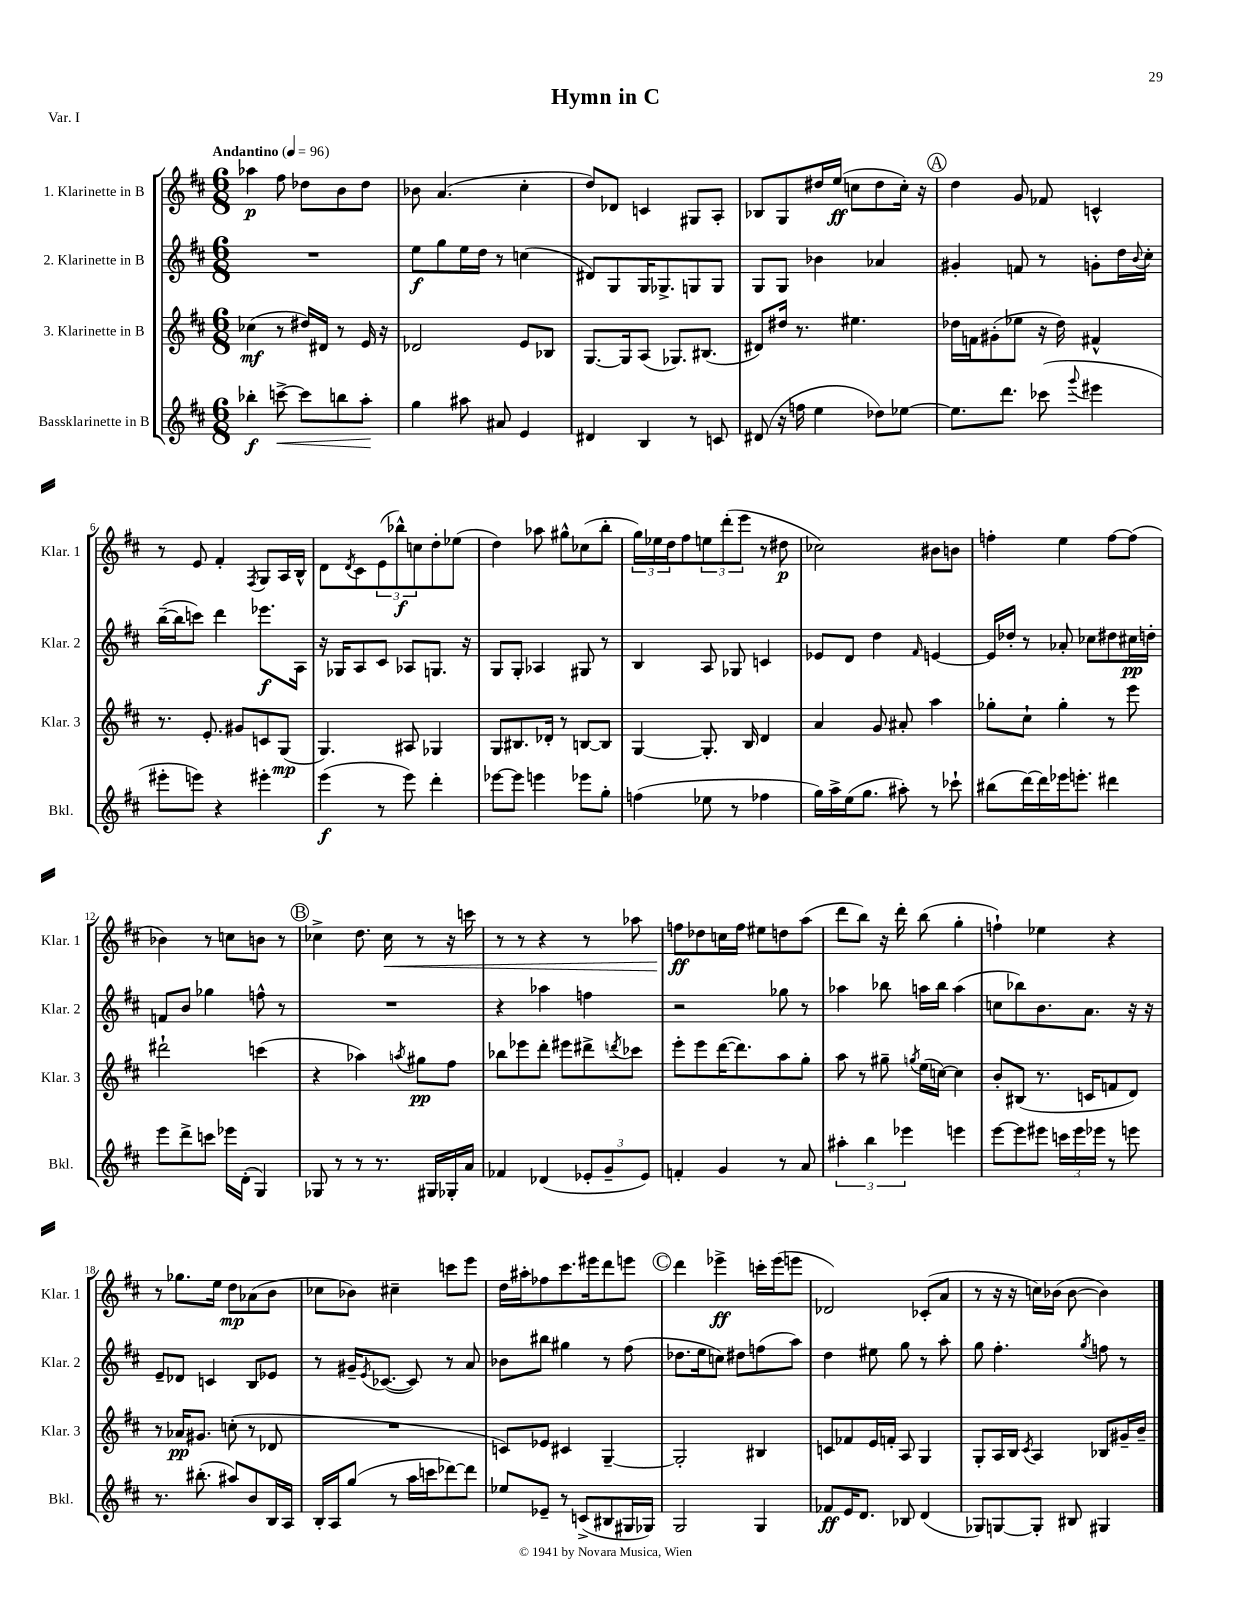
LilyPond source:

\header { title = "Hymn in C" piece = "Var. I" }
<<
\new StaffGroup <<
\new Staff = "s0" \with { instrumentName = "1. Klarinette in B" shortInstrumentName = "Klar. 1" } {
    \clef treble \key d \major \numericTimeSignature \time 6/8 \tempo "Andantino" 4 = 96
    aes''4\p fis''8 des''8 b'8 des''8 |
    bes'8 a'4.( cis''4-. |
    d''8) des'8 c'4 gis8 a8-. |
    bes8 g8 dis''16 e''16\ff( c''8 dis''8 c''16-.) r16 |
    \mark \markup { \circle "A" } d''4 g'8 fes'8 c'4-^ |
    r8 e'8 fis'4-. \acciaccatura { fis8 } g8 a16 b16-^ |
    d'8 \acciaccatura { d'8 } cis'8 \tuplet 3/2 { e'8( bes''8-^\f) c''8 } d''8-. ees''8( |
    d''4) aes''8 gis''8-^ ces''8( b''8-. |
    \tuplet 3/2 { g''16) ees''16 d''16 } fis''8 \tuplet 3/2 { e''8 d'''8-.( e'''8 } r8 dis''8\p |
    ces''2) bis'8 b'8 |
    f''4-. e''4 f''8~ f''8( |
    bes'4) r8 c''8 b'8 r8 |
    \mark \markup { \circle "B" } ces''4-> d''8. ces''16\< r8 r16 c'''16 |
    r8 r8 r4 r8 aes''8 |
    f''8\ff\! des''8 c''16 f''16 eis''8 d''8 a''8( |
    d'''8 b''8) r16 d'''16-. b''8( g''4-. |
    f''4-!) ees''4 r4 |
    r8 ges''8. e''16 d''8\mp aes'8( b'8 |
    ces''8 bes'8) cis''4-- c'''8 e'''8 |
    d''16 ais''16-. fes''8 cis'''8. eis'''16 d'''8 e'''8 |
    \mark \markup { \circle "C" } d'''4 ees'''4->\ff c'''16-. ees'''16( e'''8 |
    des'2) ces'8-.( a'8 |
    r8 r16 r16 c''16) bes'16( bes'8~ bes'4) \bar "|." |
}
\new Staff = "s1" \with { instrumentName = "2. Klarinette in B" shortInstrumentName = "Klar. 2" } {
    \clef treble \key d \major \numericTimeSignature \time 6/8
    R2. |
    e''8\f g''8 e''16 d''16 r8 c''4( |
    dis'8) g8 g16 ges8.-> g8 g8 |
    g8 g8 bes'4 aes'4 |
    \mark \markup { \circle "A" } gis'4-. f'8 r8 g'8-. d''16 \appoggiatura { b'8 } cis''16-. |
    b''16~--( b''16 c'''8) d'''4 ees'''8.\f a16 |
    r16 ges16 a8 cis'8 aes8 g8. r16 |
    g8 g8-. aes4 gis8 r8 |
    b4 a8 ges8 c'4 |
    ees'8 d'8 d''4 \grace { fis'16 } e'4~ |
    e'16 des''16-. r8 aes'8-. ces''8 dis''8 cis''16\pp d''16-. |
    f'8 b'8 ges''4 f''8-^ r8 |
    \mark \markup { \circle "B" } R2. |
    r4 aes''4 f''4 |
    r2 ges''8 r8 |
    aes''4 bes''8 a''16 bes''16 a''4( |
    c''8 bes''8) b'8. a'8. r16 r16 |
    e'8-- des'8 c'4 b8 ees'8 |
    r8 gis'16-- \acciaccatura { e'8 } ces'8.~( ces'8) r8 a'8 |
    bes'8 bis''8 gis''4 r8 fis''8( |
    \mark \markup { \circle "C" } des''8. e''16 c''8) dis''8 f''8( a''8) |
    d''4 eis''8 g''8 r8 a''8-. |
    g''8 fis''4.-. \acciaccatura { g''8 } f''8 r8 \bar "|." |
}
\new Staff = "s2" \with { instrumentName = "3. Klarinette in B" shortInstrumentName = "Klar. 3" } {
    \clef treble \key d \major \numericTimeSignature \time 6/8
    ces''4\mf( r8 dis''16) dis'16 r8 e'16 r16 |
    des'2 e'8 bes8 |
    g8.~ g16 a8( ges8.) bis8.( |
    dis'8) dis''16 r8. eis''4. |
    \mark \markup { \circle "A" } des''16 f'16 gis'8-.( ees''8 r16 des''16) fis'4-^ |
    r8. e'8.-. gis'8 c'8 g8\mp( |
    g4.) ais8 ges4 |
    g8 bis8. des'16-. r8 b8~ b8 |
    g4~ g8.-. b16 d'4 |
    a'4 g'8 ais'8-. a''4 |
    ges''8-. cis''8-! ges''4-. r8 e'''8 |
    dis'''2-! c'''4( |
    \mark \markup { \circle "B" } r4 aes''4) \acciaccatura { a''8 } gis''8\pp fis''8 |
    bes''8 ees'''8 d'''8-. eis'''8 dis'''8-> \acciaccatura { d'''8 } ces'''8 |
    e'''8-. e'''8 d'''16~( d'''8.) a''8 g''8-. |
    a''8 r8 gis''8-- \acciaccatura { g''8 } e''16( c''16~) c''4 |
    b'8-. bis8( r8. c'16 f'8 d'8) |
    r8 aes'16\pp gis'8. c''8-.( r8 des'8 |
    R2. |
    c'8) ees'8 cis'4 g4~-- |
    \mark \markup { \circle "C" } g2-. bis4 |
    c'8 fes'8 e'16 f'16-. a8 g4 |
    g8-. a16 b16 \acciaccatura { cis'8 } a4 bes8 gis'16-- b'16-- \bar "|." |
}
\new Staff = "s3" \with { instrumentName = "Bassklarinette in B" shortInstrumentName = "Bkl." } {
    \clef treble \key d \major \numericTimeSignature \time 6/8
    bes''4-.\f c'''8~->\< c'''8 b''8 a''8-.\! |
    g''4 ais''8 ais'8 e'4 |
    dis'4 b4 r8 c'8 |
    dis'8( r16 f''16 e''4 des''8) ees''8~ |
    \mark \markup { \circle "A" } ees''8. d'''8. ces'''8( \appoggiatura { g'''8 } eis'''4 |
    eis'''8-. e'''8) r4 eis'''4-. |
    e'''4\f( r8 e'''8) d'''4-. |
    ees'''8~ ees'''8 e'''4 ees'''8 g''8-. |
    f''4( ees''8 r8 fes''4 |
    g''16) a''16-> e''16( g''8. ais''8-.) r8 ces'''8-! |
    bis''8( d'''16~) d'''16 ees'''16 e'''8.-. dis'''4 |
    e'''8 d'''8-> c'''8 ees'''16 d'16-.( g4) |
    \mark \markup { \circle "B" } ges8 r8 r8 r8. gis16 ges16-. a'16 |
    fes'4 des'4( \tuplet 3/2 { ees'8-. g'8-- ees'8) } |
    f'4-. g'4 r8 a'8 |
    \tuplet 3/2 { ais''4-. b''4 ees'''4 } e'''4 |
    e'''8~ e'''8 eis'''8 \tuplet 3/2 { c'''16 eis'''16 ees'''16 } r8 e'''8 |
    r8. bis''8.-.( ais''8) b'8 b16 a16 |
    b16-. a16 g''8( r8 a''16 c'''16 des'''8~) des'''8 |
    ees''8 ees'8-- r8 c'8->( bis8 gis16 ges16) |
    \mark \markup { \circle "C" } g2 g4 |
    fes'8\ff e'16 d'8. bes8 d'4( |
    ges8) g8~ g8-. bis8 gis4 \bar "|." |
}
>>
>>
